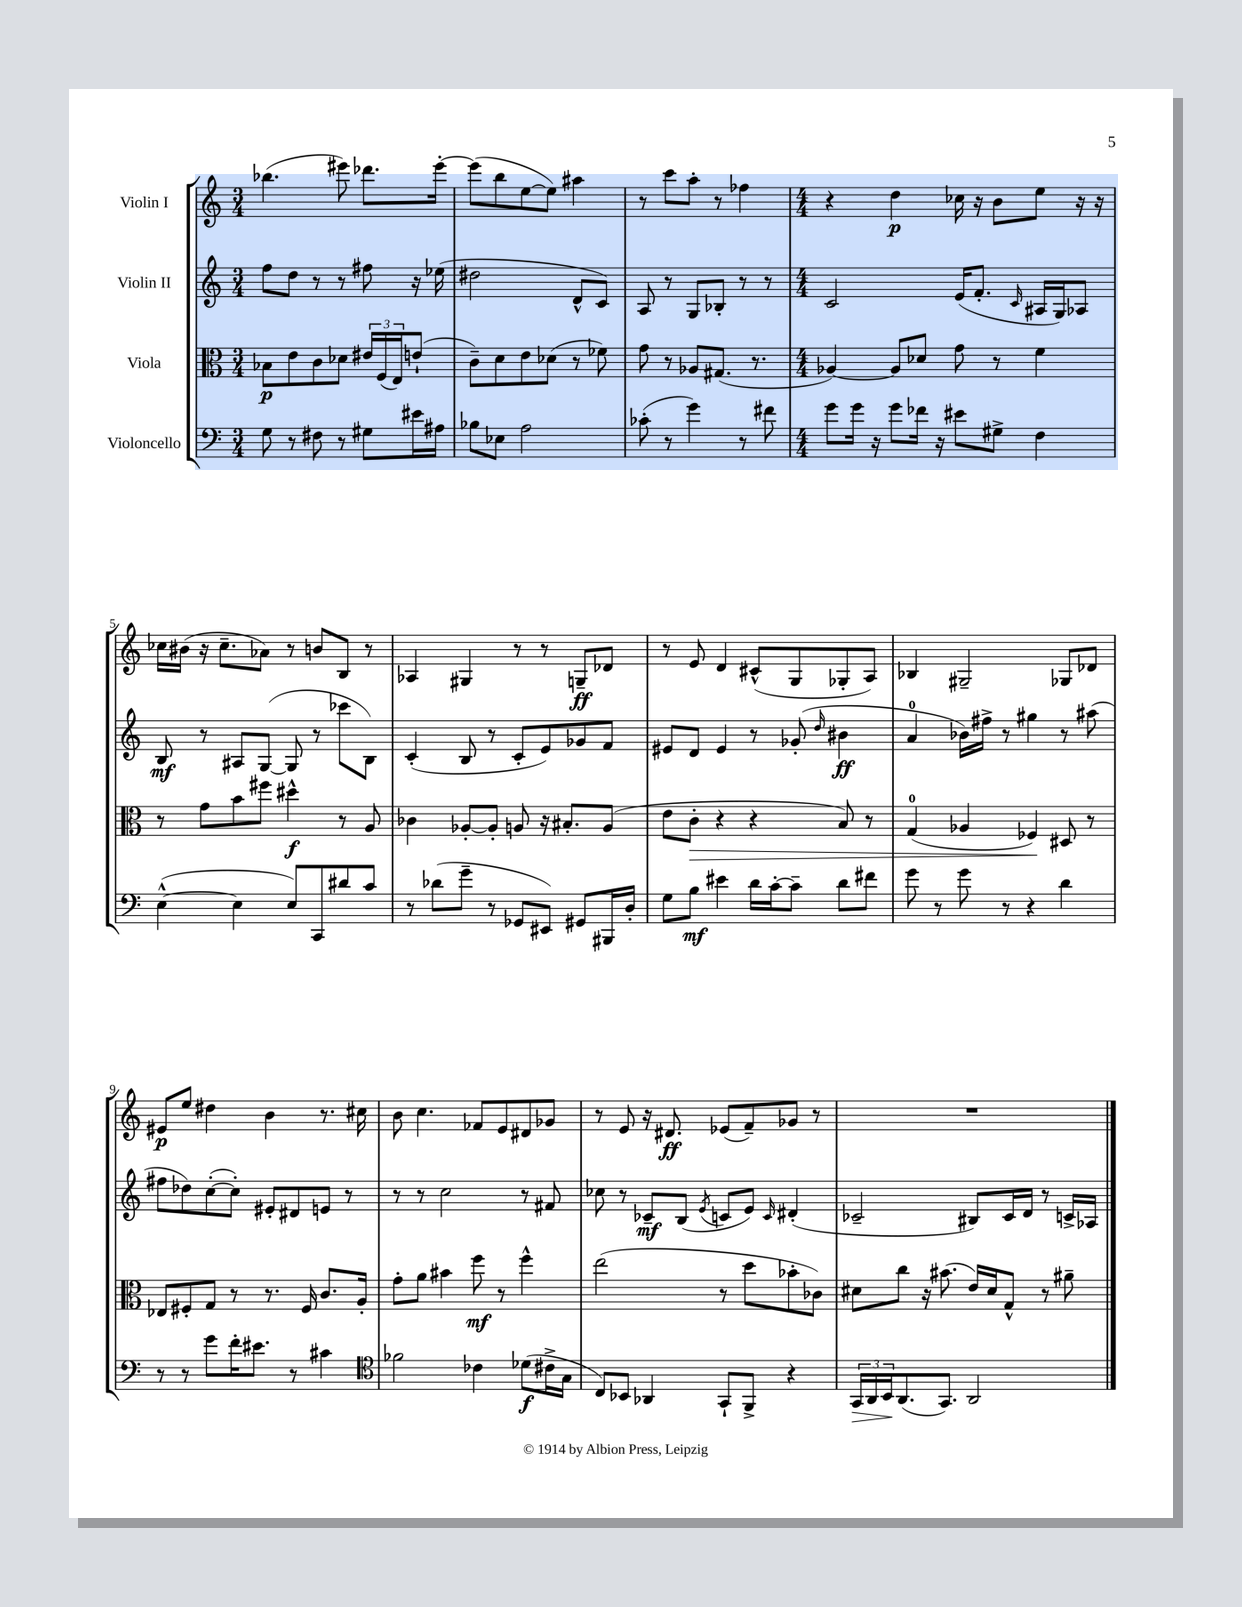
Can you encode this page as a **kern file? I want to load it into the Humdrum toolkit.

**kern	**dynam	**kern	**dynam	**kern	**dynam	**kern	**dynam
*part4	*part4	*part3	*part3	*part2	*part2	*part1	*part1
*staff4	*staff4	*staff3	*staff3	*staff2	*staff2	*staff1	*staff1
*I"Violoncello	*	*I"Viola	*	*I"Violin II	*	*I"Violin I	*
*clefF4	*	*clefC3	*	*clefG2	*	*clefG2	*
*k[]	*	*k[]	*	*k[]	*	*k[]	*
*M3/4	*	*M3/4	*	*M3/4	*	*M3/4	*
=1	=1	=1	=1	=1	=1	=1	=1
8G\	.	8B-X\L	p	8ff\L	.	(4.bb-X\	.
8r	.	8e\	.	8dd\J	.	.	.
8F#X\	.	8c\	.	8r	.	.	.
8r	.	8d-X\J	.	8r	.	8eee#X\)	.
8G#X\L	.	24e#X/LL	.	8ff#X\	.	8.ddd-X\L	.
.	.	(24F/	.	.	.	.	.
.	.	24E/J)	.	.	.	.	.
16e#X\L	.	(8en`/J	.	16r	.	.	.
16A#X\JJ	.	.	.	(16ee-X\	.	[16eee#'\Jk	.
=2	=2	=2	=2	=2	=2	=2	=2
8B-X\L	.	8c~\L)	.	2dd#X\	.	(8eee#\L]	.
8E-X\J	.	8d\	.	.	.	8bb\	.
2A\	.	8e\	.	.	.	[8ee\	.
.	.	(8d-X\J	.	.	.	8ee\J])	.
.	.	8r	.	8d^^/L	.	4aa#X\	.
.	.	8f-X\)	.	8c/J)	.	.	.
=3	=3	=3	=3	=3	=3	=3	=3
(8c-X'\	.	8g\	.	8A/	.	8r	.
8r	.	8r	.	8r	.	8ccc\L	.
4g\)	.	8A-X/L	.	8G/L	.	8aa'\J	.
.	.	(8.G#X/J	.	8B-X'/J	.	8r	.
8r	.	.	.	8r	.	4ff-X\	.
.	.	8.r	.	.	.	.	.
8f#X\	.	.	.	8r	.	.	.
=4	=4	=4	=4	=4	=4	=4	=4
*M4/4	*	*M4/4	*	*M4/4	*	*M4/4	*
8g\L	.	[4A-X/)	.	2c/	.	4r	.
16g\Jk	.	.	.	.	.	.	.
16r	.	.	.	.	.	.	.
8g\L	.	8A-/L]	.	.	.	4dd\	p
16f-X\Jk	.	8d-X/J	.	.	.	.	.
16r	.	.	.	.	.	.	.
8e#X\L	.	8g\	.	(16e/KL	.	16cc-X\	.
.	.	.	.	8.f'/J	.	16r	.
8G#X^\J	.	8r	.	.	.	8b\L	.
.	.	.	.	16qqc/	.	.	.
4F\	.	4f\	.	16A#X/LL	.	8ee\J	.
.	.	.	.	16G/J)	.	.	.
.	.	.	.	8A-X/J	.	16r	.
.	.	.	.	.	.	16r	.
!!LO:LB:g=z
=5	=5	=5	=5	=5	=5	=5	=5
([4E^^\	.	8r	.	8B/	mf	16cc-X\LL	.
.	.	.	.	.	.	(16b#X\JJ	.
.	.	8g\L	.	8r	.	16r	.
.	.	.	.	.	.	8.cc-~\L	.
4E\]	.	8b\	.	8A#X/L	.	.	.
.	.	8ff#X\J	.	([8G/J	.	8a-X\J)	.
8E/L)	.	4dd#X^^\	f	8G/]	.	8r	.
8CC/	.	.	.	8r	.	8bn/L	.
8d#X/	.	8r	.	8ccc-X\L	.	8B/J	.
8c/J	.	8A/	.	8B\J)	.	8r	.
=6	=6	=6	=6	=6	=6	=6	=6
8r	.	4c-X\	.	(4c'/	.	4A-X/	.
(8d-X\L	.	.	.	.	.	.	.
8g~\J	.	[8A-X'/L	.	8B/	.	4G#X/	.
8r	.	8A-'/J]	.	8r	.	.	.
8GG-X/L	.	8An/	.	8c'/L	.	8r	.
8EE#X/J)	.	16r	.	8e/)	.	8r	.
.	.	8.B#X'/L	.	.	.	.	.
8GG#X/L	.	.	.	8g-X/	.	8Gn~/L	ff
16BBB#X/L	.	(8A/J	.	8f/J	.	8d-X/J	.
16D'/JJ	.	.	.	.	.	.	.
=7	=7	=7	=7	=7	=7	=7	=7
8G\L	.	8e\L	.	8e#X/L	.	8r	.
!	!	!	!LO:HP:b	!	!	!	!
8B\J	mf	8c'\J	>	8d/J	.	8e/	.
4e#X\	.	4r	.	4e#/	.	4d/	.
16d\LL	.	4r	.	8r	.	(8c#X^^/L	.
[16c'\J	.	.	.	.	.	.	.
8c~\J]	.	.	.	(8g-X'/	.	8G/	.
.	.	.	.	16qqdd/	.	.	.
8d\L	.	8B/)	.	4b#X\	ff	8G-X'/	.
8f#X\J	.	8r	.	.	.	8A/J)	.
=8	=8	=8	=8	=8	=8	=8	=8
8g\	.	(4G/	.	4a/	.	4B-X/	.
8r	.	.	.	.	.	.	.
8g\	.	4A-X/	.	16b-X\LL)	.	2G#X~/	.
.	.	.	.	16ff#X^\JJ	.	.	.
8r	.	.	.	8r	.	.	.
4r	.	4F-X/)	.	4gg#X\	.	.	.
4d\	.	8D#X/	]	8r	.	8G-X/L	.
.	.	8r	.	(8aa#X\	.	8d-X/J	.
!!LO:LB:g=z
=9	=9	=9	=9	=9	=9	=9	=9
8r	.	8E-X/L	.	8ff#X\L	.	8e#X/L	p
8r	.	8F#X'/	.	8dd-X\)	.	8ee/J	.
8g\L	.	8G/J	.	([8cc'\	.	4dd#X\	.
16f'\K	.	8r	.	8cc'\J])	.	.	.
8.e#X\J	.	.	.	.	.	.	.
.	.	8.r	.	8e#X'/L	.	4b\	.
8r	.	.	.	8d#X/	.	.	.
.	.	16F#/	.	.	.	.	.
4c#X\	.	8.c/L	.	8en/J	.	8.r	.
.	.	.	.	8r	.	.	.
.	.	16A'/Jk	.	.	.	16cc#X\	.
=10	=10	=10	=10	=10	=10	=10	=10
*clefC4	*	*	*	*	*	*	*
2f-X\	.	8g'\L	.	8r	.	8b\	.
.	.	8a\J	.	8r	.	4.cc\	.
.	.	4b#X\	.	2cc\	.	.	.
4c-X\	.	8ff\	mf	.	.	8f-X/L	.
.	.	8r	.	.	.	8e/	.
(8d-X\L	f	4ff^^\	.	8r	.	8d#X/	.
16c#X^\L	.	.	.	8f#X/	.	8g-X/J	.
16G\JJ	.	.	.	.	.	.	.
=11	=11	=11	=11	=11	=11	=11	=11
8C/L)	.	(2ee\	.	8cc-X\	.	8r	.
8BB-X/J	.	.	.	8r	.	8e/	.
4AA-X/	.	.	.	8c-X~/L	mf	16r	.
.	.	.	.	.	.	8.d#X/	ff
.	.	.	.	(8B/J	.	.	.
.	.	.	.	8qe/	.	.	.
8GG`/L	.	8r	.	8cn/L	.	(8e-X/L	.
8FF^/J	.	8dd\L	.	8e/J)	.	8f~/)	.
.	.	.	.	16qqc/	.	.	.
4r	.	8b-X'\	.	(4d#X'/	.	8g-X/J	.
.	.	8c-X\J)	.	.	.	8r	.
=12	=12	=12	=12	=12	=12	=12	=12
!	!LO:HP:b	!	!	!	!	!	!
24GG/LL	>	8d#X\L	.	2c-X~/	.	1r	.
24AA/	.	.	.	.	.	.	.
24BB/J	.	.	.	.	.	.	.
(8.AA/	]	8cc\J	.	.	.	.	.
.	.	16r	.	.	.	.	.
8.GG/J)	.	(8.b#X\	.	.	.	.	.
2AA/	.	16e/LL)	.	8B#X/L)	.	.	.
.	.	16d#/J	.	.	.	.	.
.	.	8G^^/J	.	16c-/L	.	.	.
.	.	.	.	16d/JJ	.	.	.
.	.	8r	.	8r	.	.	.
.	.	8a#X~\	.	16cn^/LL	.	.	.
.	.	.	.	16A-X/JJ	.	.	.
==	==	==	==	==	==	==	==
*-	*-	*-	*-	*-	*-	*-	*-
